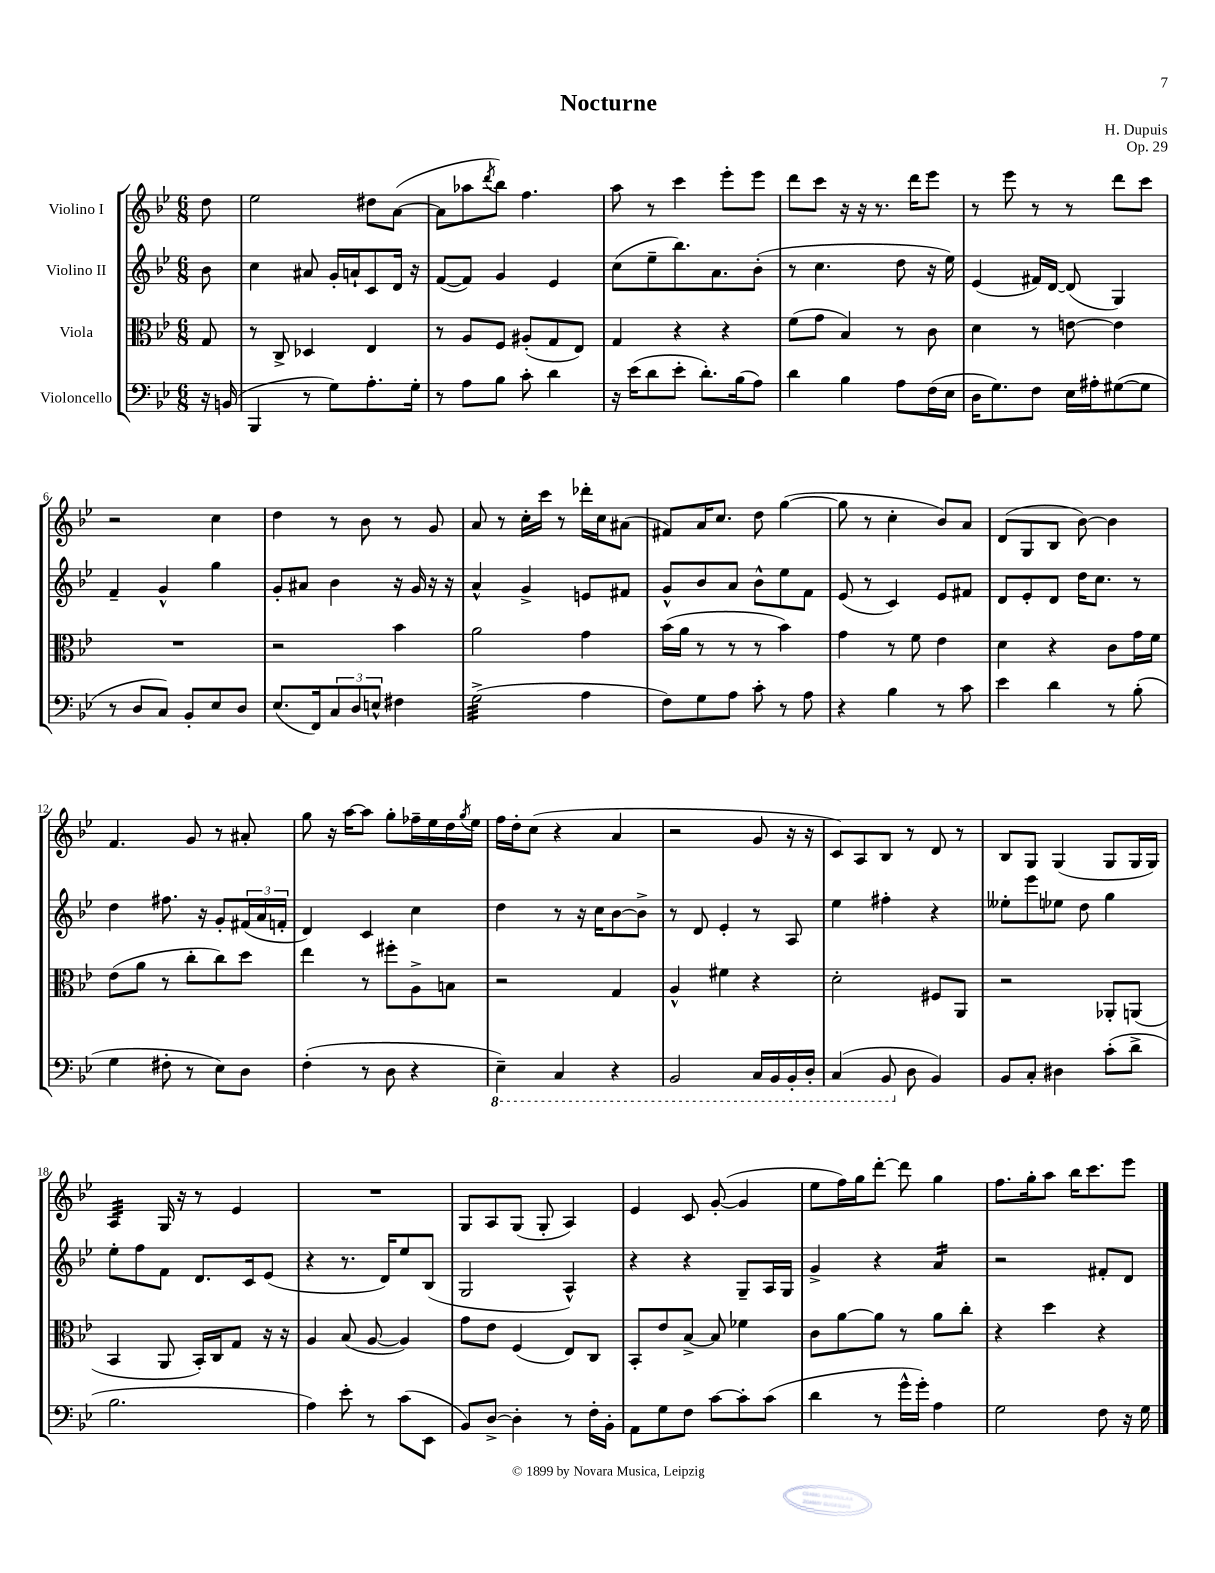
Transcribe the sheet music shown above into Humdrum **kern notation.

**kern	**kern	**kern	**kern
*staff4	*staff3	*staff2	*staff1
*clefF4	*clefC3	*clefG2	*clefG2
*k[b-e-]	*k[b-e-]	*k[b-e-]	*k[b-e-]
*M6/8	*M6/8	*M6/8	*M6/8
16r	8G	8b-	8dd
(16BB	.	.	.
=	=	=	=
4BBB-	8r	4cc	2ee-
.	8C^	.	.
8r	4D-	8a#	.
8G)	.	16g'	.
.	.	16a`	.
8.A'	4E-	8c	8dd#
.	.	16d	([8a
16G'	.	16r	.
=	=	=	=
8r	8r	([8f	8a]
8A	8A	8f])	8aa-
.	.	.	8qddd
8B-	8F	4g	8bb-)
8c'	(8A#'	.	4.ff
4d	8G	4e-	.
.	8E-)	.	.
=	=	=	=
16r	4G	(8cc	8aa
(16e-	.	.	.
8d	.	8ee-~	8r
8e-'	4r	8.bb-)	4ccc
8.d')	.	.	.
.	.	8.a	.
.	4r	.	8eee-'
(16B-	.	.	.
8A)	.	(8b-'	8eee-
=	=	=	=
4d	(8f	8r	8ddd
.	8g	4.cc	8ccc
4B-	4B-)	.	16r
.	.	.	16r
.	.	.	8.r
8A	8r	8dd	.
.	.	.	16ddd
(16F	8c	16r	8eee-
16E-	.	16ee-)	.
=	=	=	=
16D	4d	(4e-	8r
8.G)	.	.	.
.	.	.	8eee-
8F	8r	16f#)	8r
.	.	[16d	.
16E-	[8e	(8d]	8r
16A#'	.	.	.
([8G#	4e]	4G)	8ddd
8G#]	.	.	8ccc
=	=	=	=
8r	2.r	4f~	2r
8D	.	.	.
8C)	.	4g^^	.
8BB-'	.	.	.
8E-	.	4gg	4cc
8D	.	.	.
=	=	=	=
(8.E-	2r	8g'	4dd
.	.	8a#	.
16FF)	.	.	.
12C	.	4b-	8r
12D	.	.	.
.	.	.	8b-
12E^^	.	.	.
4F#	4b-	16r	8r
.	.	16g	.
.	.	16r	8g
.	.	16r	.
=	=	=	=
(2G^	2a	4a^^	8a
.	.	.	8r
.	.	4g^	16cc'
.	.	.	16ccc
.	.	.	8r
4A	4g	8e	16ddd-'
.	.	.	16cc
.	.	8f#	(8a#
=	=	=	=
8F)	(16b-	8g^^	8f#)
.	16a	.	.
8G	8r	8b-	16a
.	.	.	8.cc
8A	8r	8a	.
8c'	8r	8b-^^	8dd
8r	4b-)	8ee-	([4gg
8A	.	8f	.
=	=	=	=
4r	4g	(8e-	8gg]
.	.	8r	8r
4B-	8r	4c)	4cc'
.	8f	.	.
8r	4e-	8e-	8b-)
8c	.	8f#	8a
=	=	=	=
4e-	4d	8d	(8d
.	.	8e-'	8G
4d	4r	8d	8B-
.	.	16dd	[8b-)
.	.	8.cc	.
8r	8c	.	4b-]
(8B-'	16g	8r	.
.	16f	.	.
=	=	=	=
4G	(8e-	4dd	4.f
.	8a	.	.
8F#'	8r	8.ff#	.
8r	8cc'	.	8g
.	.	16r	.
8E-)	8cc)	8g'	8r
8D	8dd	(24f#	8a#'
.	.	24a	.
.	.	24f'	.
=	=	=	=
(4F'	4ee-	4d)	8gg
.	.	.	16r
.	.	.	[16aa
8r	8r	4c	8aa]
8D	8ff#'	.	8gg'
4r	8A^	4cc	16ff-~
.	.	.	16ee-
.	8B	.	16dd
.	.	.	8qgg
.	.	.	16ee-
=	=	=	=
4EE-~)	2r	4dd	16ff
.	.	.	16dd'
.	.	.	(8cc
4CC	.	8r	4r
.	.	16r	.
.	.	16cc	.
4r	4G	[8b-	4a
.	.	8b-^]	.
=	=	=	=
2BBB-	4A^^	8r	2r
.	.	8d	.
.	4f#	4e-'	.
16CC	4r	8r	8g
16BBB-	.	.	.
16BBB-'	.	8A	16r
16DD'	.	.	16r
=	=	=	=
(4CC	2d'	4ee-	8c)
.	.	.	8A
8BBB-	.	4ff#'	8B-
8D	.	.	8r
4BB-)	8F#	4r	8d
.	8AA	.	8r
=	=	=	=
8BB-	2r	8ee--'	8B-
8C'	.	8eee-	8G
4D#	.	8ee-	(4G
.	.	8dd	.
(8c'	8AA-'	4gg	8G
8d^	(8AA	.	16G
.	.	.	16G)
=	=	=	=
2.B-	4BB-	8ee-'	4A
.	.	8ff	.
.	8AA	8f	16G
.	.	.	16r
.	16BB-')	8.d	8r
.	16C	.	.
.	8G	.	4e-
.	.	16c	.
.	16r	(8e-	.
.	16r	.	.
=	=	=	=
4A)	4A	4r	2.r
8e-'	(8B-	8.r	.
8r	[8A	.	.
.	.	16d)	.
(8c	4A])	8ee-	.
8EE-	.	(8B-	.
=	=	=	=
8BB-)	8g	2G	8G
[8D^	8e-	.	8A
4D']	(4F	.	(8G
.	.	.	8G'
8r	8E-)	4A^^)	4A)
16F'	8C	.	.
16BB-'	.	.	.
=	=	=	=
8AA	8BB-'	4r	4e-
8G	8e-	.	.
8F	[8B-^	4r	8c
[8c	8B-]	.	([8g'
8c']	4f-	8G~	4g]
(8c	.	16A	.
.	.	16G	.
=	=	=	=
4d	8c	4g^	8ee-
.	[8a	.	16ff)
.	.	.	16gg
8r	8a]	4r	[8ddd'
16g^^	8r	.	8ddd]
16g')	.	.	.
4A	8a	4a	4gg
.	8cc'	.	.
=	=	=	=
2G	4r	2r	8.ff
.	.	.	16gg'
.	4dd	.	8aa
.	.	.	16bb-
.	.	.	8.ccc
8F	4r	8f#'	.
16r	.	8d	8eee-
16G	.	.	.
==	==	==	==
*-	*-	*-	*-
